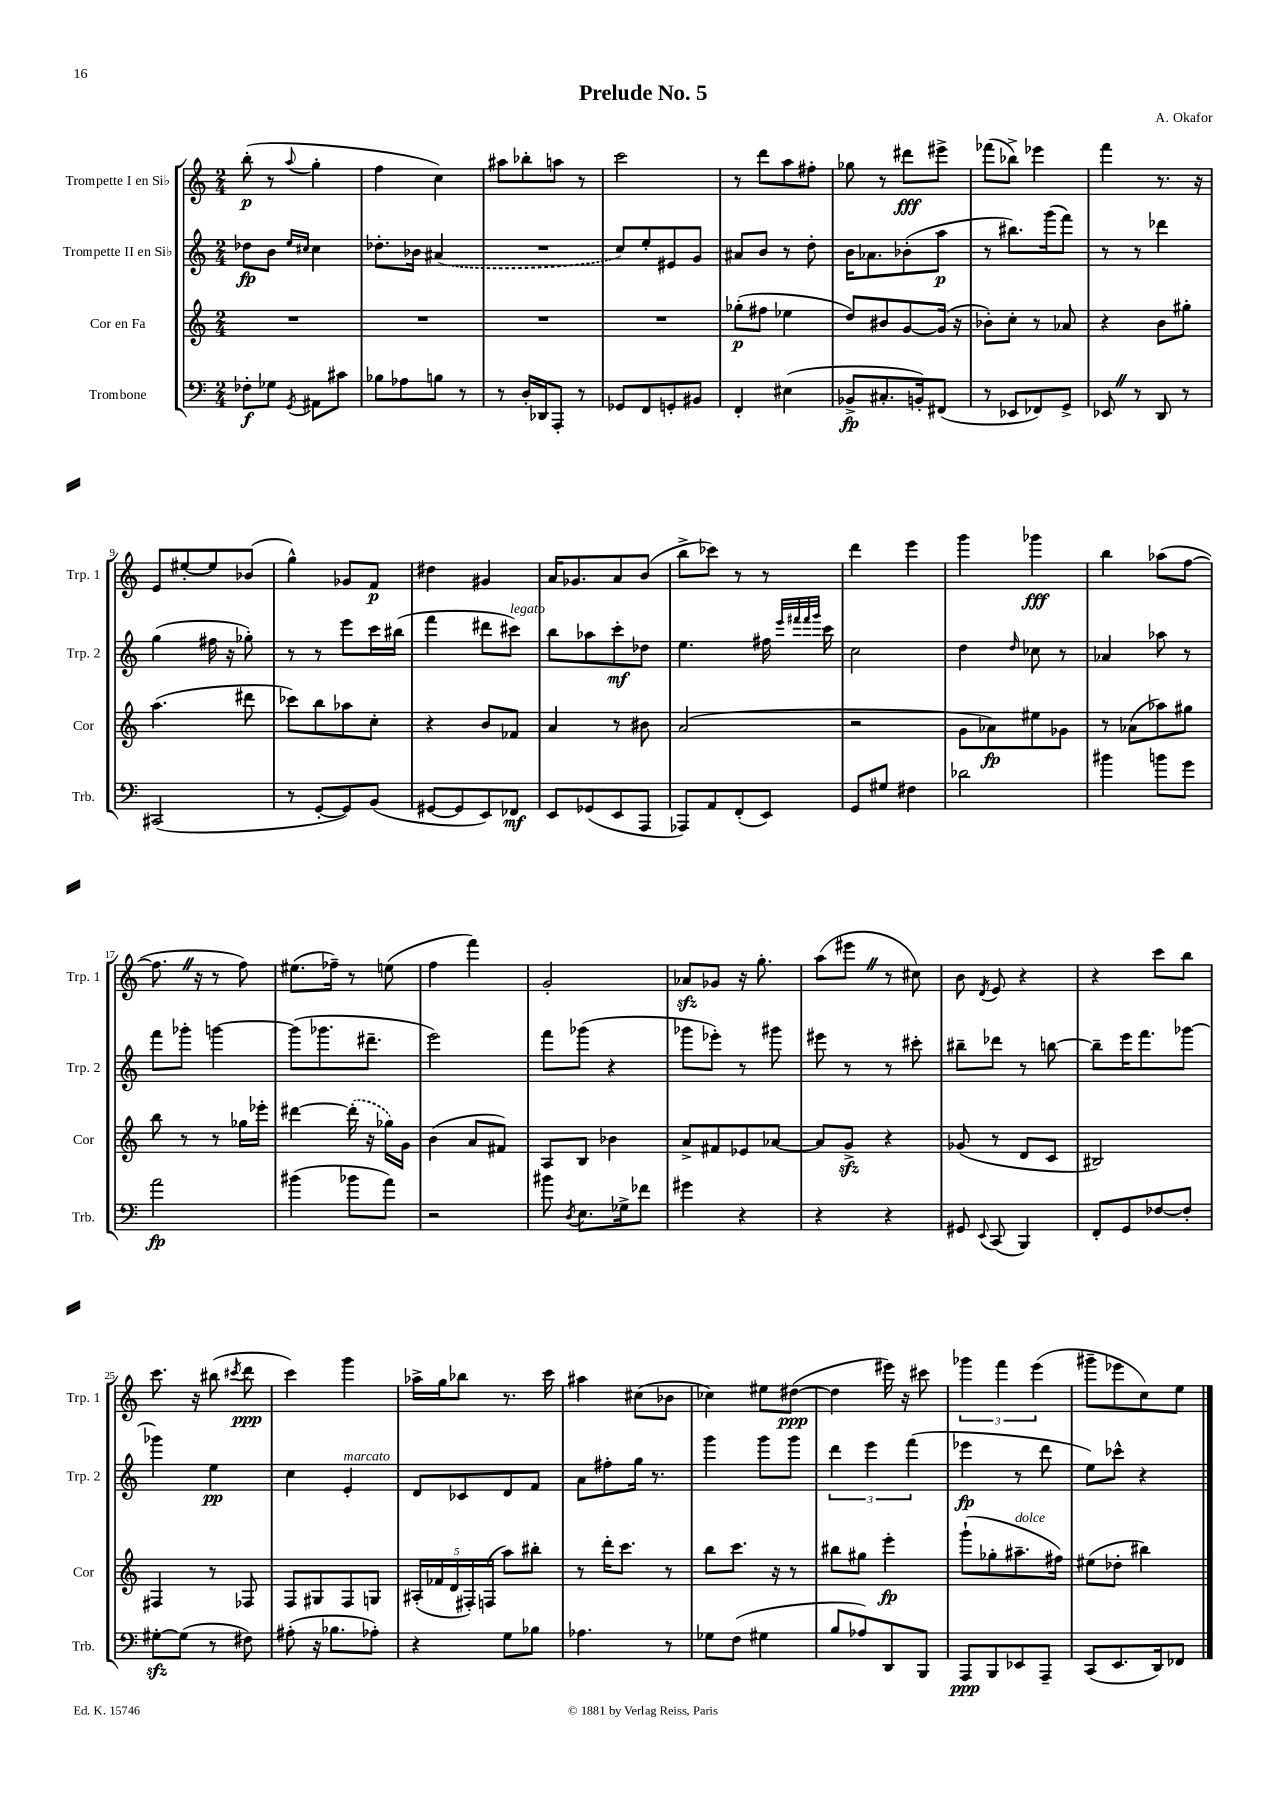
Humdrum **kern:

**kern	**dynam	**kern	**dynam	**kern	**dynam	**kern	**dynam
*part4	*part4	*part3	*part3	*part2	*part2	*part1	*part1
*staff4	*staff4	*staff3	*staff3	*staff2	*staff2	*staff1	*staff1
*I"Trombone	*	*I"Cor en Fa	*	*I"Trompette II en Si♭	*	*I"Trompette I en Si♭	*
*I'Trb.	*	*I'Cor	*	*I'Trp. 2	*	*I'Trp. 1	*
*clefF4	*	*clefG2	*	*clefG2	*	*clefG2	*
*k[]	*	*k[]	*	*k[]	*	*k[]	*
*M2/4	*	*M2/4	*	*M2/4	*	*M2/4	*
=1	=1	=1	=1	=1	=1	=1	=1
8F-X'\L	f	2r	.	8dd-X\L	fp	(8bb'\	p
8G-X\J	.	.	.	8b\J	.	8r	.
.	.	.	.	16qqee/LL	.	.	.
8qGG/	.	.	.	16qqcc#X/JJ	.	8qqaa/	.
8AA#X\L	.	.	.	4cc#\	.	4gg'\	.
8c#X\J	.	.	.	.	.	.	.
=2	=2	=2	=2	=2	=2	=2	=2
8B-X\L	.	2r	.	8.dd-X'\L	.	4ff\	.
8A-X\	.	.	.	.	.	.	.
.	.	.	.	16b-X\Jk	.	.	.
8Bn\J	.	.	.	(4a#X/	.	4cc\)	.
8r	.	.	.	.	.	.	.
=3	=3	=3	=3	=3	=3	=3	=3
8r	.	2r	.	2r	.	8aa#X\L	.
16D'/LL	.	.	.	.	.	8bb-X'\	.
16DD-X/J	.	.	.	.	.	.	.
8AAA'/J	.	.	.	.	.	8aan\J	.
8r	.	.	.	.	.	8r	.
=4	=4	=4	=4	=4	=4	=4	=4
8GG-X/L	.	2r	.	8cc/L)	.	2ccc\	.
8FF/	.	.	.	8ee'/	.	.	.
8GGn'/	.	.	.	8e#X/	.	.	.
8BB#X/J	.	.	.	8g/J	.	.	.
=5	=5	=5	=5	=5	=5	=5	=5
4FF'/	.	(8gg-X'\L	p	8a#X/L	.	8r	.
.	.	8ff#X\J	.	8b/J	.	8ddd\L	.
(4E#X\	.	4ee-X\	.	8r	.	8aa\	.
.	.	.	.	8dd'\	.	8ff#X'\J	.
=6	=6	=6	=6	=6	=6	=6	=6
8BB-X^/L	fp	8dd/L)	.	16b\KL	.	8gg-X\	.
.	.	.	.	8.a-X\	.	.	.
8.C#X'/	.	8b#X/	.	.	.	8r	.
.	.	[8g/	.	(8b-X'\	.	8ddd#X\L	fff
16BBn'/k)	.	.	.	.	.	.	.
(8FF#X/J	.	(16g/Jk]	.	8aa\J	p	8eee#X^\J	.
.	.	16r	.	.	.	.	.
=7	=7	=7	=7	=7	=7	=7	=7
8r	.	8b-X'\L)	.	8r	.	(8fff-X\L	.
8EE-X/L	.	8cc'\J	.	8.bb#X\L)	.	8bb-X^\J)	.
8FF-X/)	.	8r	.	.	.	4eee-X\	.
.	.	.	.	(16ggg\k	.	.	.
8GG^/J	.	8a-X/	.	8fff\J)	.	.	.
=8	=8	=8	=8	=8	=8	=8	=8
8EE-XZ/	.	4r	.	8r	.	4fff\	.
8r	.	.	.	8r	.	.	.
8DD/	.	8b\L	.	4ddd-X\	.	8.r	.
8r	.	8gg#X'\J	.	.	.	.	.
.	.	.	.	.	.	16r	.
!!LO:LB:g=z
=9	=9	=9	=9	=9	=9	=9	=9
(2CC#X/	.	(4.aa\	.	(4gg\	.	8e/L	.
.	.	.	.	.	.	[8ee#X'/	.
.	.	.	.	16ff#X\	.	8ee#/]	.
.	.	.	.	16r	.	.	.
.	.	8ddd#X\	.	8gg-X'\)	.	(8b-X/J	.
=10	=10	=10	=10	=10	=10	=10	=10
8r	.	8ccc-X\L)	.	8r	.	4gg^^\)	.
[8GG'/L	.	8bb\	.	8r	.	.	.
8GG/])	.	8aa-X\	.	8eee\L	.	8g-X/L	.
(8BB/J	.	8cc'\J	.	16ccc\L	.	8f/J	p
.	.	.	.	(16bb#X\JJ	.	.	.
=11	=11	=11	=11	=11	=11	=11	=11
[8GG#X/L	.	4r	.	4fff\	.	4dd#X\	.
8GG#/]	.	.	.	.	.	.	.
8EE/)	.	8b/L	.	8ddd#X\L	.	4g#X/	.
!	!	!	!	!LO:TX:a:i:t=legato	!	!	!
8FF-X/J	mf	8f-X/J	.	8ccc#X\J)	.	.	.
=12	=12	=12	=12	=12	=12	=12	=12
8EE/L	.	4a/	.	8bb\L	.	16a/KL	.
.	.	.	.	.	.	8.g-X/	.
(8GG-X/	.	.	.	8aa-X\	.	.	.
8EE/	.	8r	.	8ccc'\	mf	8a/	.
8AAA/J	.	8b#X\	.	8dd-X\J	.	(8b/J	.
=13	=13	=13	=13	=13	=13	=13	=13
8AAA-X/L)	.	(2a/	.	4.ee\	.	8bb^\L	.
8AA/	.	.	.	.	.	8ccc-X\J)	.
(8FF'/	.	.	.	.	.	8r	.
8EE/J)	.	.	.	16ff#X\	.	8r	.
.	.	.	.	32qqeee/LLL	.	.	.
.	.	.	.	32qqfff#X/	.	.	.
.	.	.	.	32qqfff#/	.	.	.
.	.	.	.	32qqggg/JJJ	.	.	.
.	.	.	.	16ccc\	.	.	.
=14	=14	=14	=14	=14	=14	=14	=14
8GG/L	.	2r	.	2cc\	.	4ddd\	.
8G#X/J	.	.	.	.	.	.	.
4F#X\	.	.	.	.	.	4eee\	.
=15	=15	=15	=15	=15	=15	=15	=15
2d-X\	.	8g\L	.	4dd\	.	4ggg\	.
.	.	8a-X\)	fp	.	.	.	.
.	.	.	.	16qqdd/	.	.	.
.	.	8ee#X\	.	8cc-X\	.	4ggg-X\	fff
.	.	8g-X\J	.	8r	.	.	.
=16	=16	=16	=16	=16	=16	=16	=16
4b#X\	.	8r	.	4a-X/	.	4bb\	.
.	.	(8a-X\L	.	.	.	.	.
8bn\L	.	8aa-X\)	.	8aa-X\	.	(8aa-X\L	.
8g\J	.	8gg#X\J	.	8r	.	[8ff\J	.
!!LO:LB:g=z
=17	=17	=17	=17	=17	=17	=17	=17
2a\	fp	8bb\	.	8fff\L	.	8.ffZ\]	.
.	.	8r	.	8ggg-X'\J	.	.	.
.	.	.	.	.	.	16r	.
.	.	8r	.	[4gggn\	.	8r	.
.	.	16gg-X\LL	.	.	.	8ff\)	.
.	.	16eee-X'\JJ	.	.	.	.	.
=18	=18	=18	=18	=18	=18	=18	=18
(4b#X\	.	[4ddd#X\	.	(8ggg\L]	.	(8.ee#X\L	.
.	.	.	.	8.ggg-X\	.	.	.
.	.	.	.	.	.	16ff-X~\Jk)	.
8b-X\L	.	(16ddd#'\]	.	.	.	8r	.
.	.	16r	.	8.ddd#X~\J	.	.	.
8a\J)	.	16gg-X\LL)	.	.	.	(8een\	.
.	.	16g\JJ	.	.	.	.	.
=19	=19	=19	=19	=19	=19	=19	=19
2r	.	(4b\	.	2eee\)	.	4ff\	.
.	.	8a/L	.	.	.	4fff\)	.
.	.	8f#X/J)	.	.	.	.	.
=20	=20	=20	=20	=20	=20	=20	=20
8b#X\	.	8A/L	.	8fff\L	.	2g'/	.
8qD/	.	.	.	.	.	.	.
8.E\L	.	8B/J	.	(8ggg-X\J	.	.	.
.	.	4b-X\	.	4r	.	.	.
16G-X^\k	.	.	.	.	.	.	.
8f-X\J	.	.	.	.	.	.	.
=21	=21	=21	=21	=21	=21	=21	=21
4g#X\	.	8a^/L	.	8ggg-X\L	.	8a-Xzz/L	.
.	.	8f#X/	.	8eee-X'\J)	.	8g-X/J	.
4r	.	8e-X/	.	8r	.	16r	.
.	.	.	.	.	.	8.gg'\	.
.	.	[8a-X/J	.	8ggg#X\	.	.	.
=22	=22	=22	=22	=22	=22	=22	=22
4r	.	8a-/L]	.	8eee#X\	.	(8aa\L	.
.	.	8gzz^/J	.	8r	.	8eee#XZ\J	.
4r	.	4r	.	8r	.	8r	.
.	.	.	.	8ccc#X'\	.	8cc#X\)	.
=23	=23	=23	=23	=23	=23	=23	=23
8GG#X/	.	(8g-X/	.	8bb#X~\L	.	8b\	.
8qqEE/	.	.	.	.	.	8qd/	.
(8CC/	.	8r	.	8ddd-X\J	.	8e/	.
4BBB/)	.	8d/L	.	8r	.	4r	.
.	.	8c/J	.	[8bbn\	.	.	.
=24	=24	=24	=24	=24	=24	=24	=24
8FF'/L	.	2B#X/)	.	8bb~\L]	.	4r	.
8GG/	.	.	.	16eee\K	.	.	.
.	.	.	.	8.fff\	.	.	.
[8F-X/	.	.	.	.	.	8ccc\L	.
8F-'/J]	.	.	.	[8ggg-X\J	.	8bb\J	.
!!LO:LB:g=z
=25	=25	=25	=25	=25	=25	=25	=25
[8G#Xzz'\L	.	4F#X/	.	4ggg-X\]	.	8.ccc\	.
(8G#\J]	.	.	.	.	.	.	.
.	.	.	.	.	.	16r	.
8r	.	8r	.	4ee\	pp	(8bb#X\	.
.	.	.	.	.	.	8qccc#X/	.
8F#X\)	.	8F-X/	.	.	.	8ddd\	ppp
=26	=26	=26	=26	=26	=26	=26	=26
(8A#X'\	.	8F/L	.	4cc\	.	4ccc\)	.
16r	.	8G#X/	.	.	.	.	.
8.B-X\L	.	.	.	.	.	.	.
!	!	!	!	!LO:TX:a:i:t=marcato	!	!	!
.	.	8F/	.	4e'/	.	4ggg\	.
8A-X'\J)	.	8Gn/J	.	.	.	.	.
=27	=27	=27	=27	=27	=27	=27	=27
4r	.	(20A#X'/LL	.	8d/L	.	16aa-X^\LL	.
.	.	20f-X/	.	.	.	.	.
.	.	.	.	.	.	16gg\J	.
.	.	20d/	.	.	.	.	.
.	.	.	.	8c-X/	.	8bb-X\J	.
.	.	20F#X'/)	.	.	.	.	.
.	.	(20Fn/JJ	.	.	.	.	.
8G\L	.	8aa\L)	.	8d/	.	8.r	.
8B-X\J	.	8bb#X'\J	.	8f/J	.	.	.
.	.	.	.	.	.	16ccc\	.
=28	=28	=28	=28	=28	=28	=28	=28
4.A-X\	.	8r	.	8a\L	.	4aa#X\	.
.	.	16ddd'\KL	.	8ff#X'\	.	.	.
.	.	8.ccc\J	.	.	.	.	.
.	.	.	.	16gg\Jk	.	(8cc#X\L	.
.	.	.	.	8.r	.	.	.
8r	.	8r	.	.	.	8b-X\J	.
=29	=29	=29	=29	=29	=29	=29	=29
8G-X\L	.	8bb\L	.	4ggg\	.	4cc-X\)	.
(8F\J	.	8.ccc\J	.	.	.	.	.
4G#X\	.	.	.	8ggg\L	.	8ee#X\L	.
.	.	16r	.	.	.	.	.
.	.	8r	.	8ggg\J	.	([8dd#X\J	ppp
=30	=30	=30	=30	=30	=30	=30	=30
8B/L	.	8bb#X\L	.	6ddd\	.	4dd#\]	.
8A-X/)	.	8gg#X\J	.	.	.	.	.
.	.	.	.	6eee\	.	.	.
8DD/	.	4eee'\	fp	.	.	16eee#X\)	.
.	.	.	.	.	.	16r	.
.	.	.	.	(6fff\	.	.	.
8BBB/J	.	.	.	.	.	8ccc#X\	.
=31	=31	=31	=31	=31	=31	=31	=31
8AAA/L	ppp	(8ggg`\L	.	4eee-X\	fp	6ggg-X\	.
8BBB/	.	8gg-X'\	.	.	.	.	.
.	.	.	.	.	.	6fff\	.
!	!	!LO:TX:a:i:t=dolce	!	!	!	!	!
8EE-X/	.	8.aa#X~\	.	8r	.	.	.
.	.	.	.	.	.	(6eee\	.
8AAA~/J	.	.	.	8ddd\	.	.	.
.	.	16ff#X\Jk)	.	.	.	.	.
=32	=32	=32	=32	=32	=32	=32	=32
(8CC/L	.	(8ee#X\L	.	8ee\L)	.	8ggg#X~\L	.
8.EE/	.	8dd-X'\J	.	8ccc-X^^\J	.	8eee-X\	.
.	.	4bb#X\)	.	4r	.	8cc\)	.
16DD/k)	.	.	.	.	.	.	.
8FF-X/J	.	.	.	.	.	8ee\J	.
==	==	==	==	==	==	==	==
*-	*-	*-	*-	*-	*-	*-	*-
